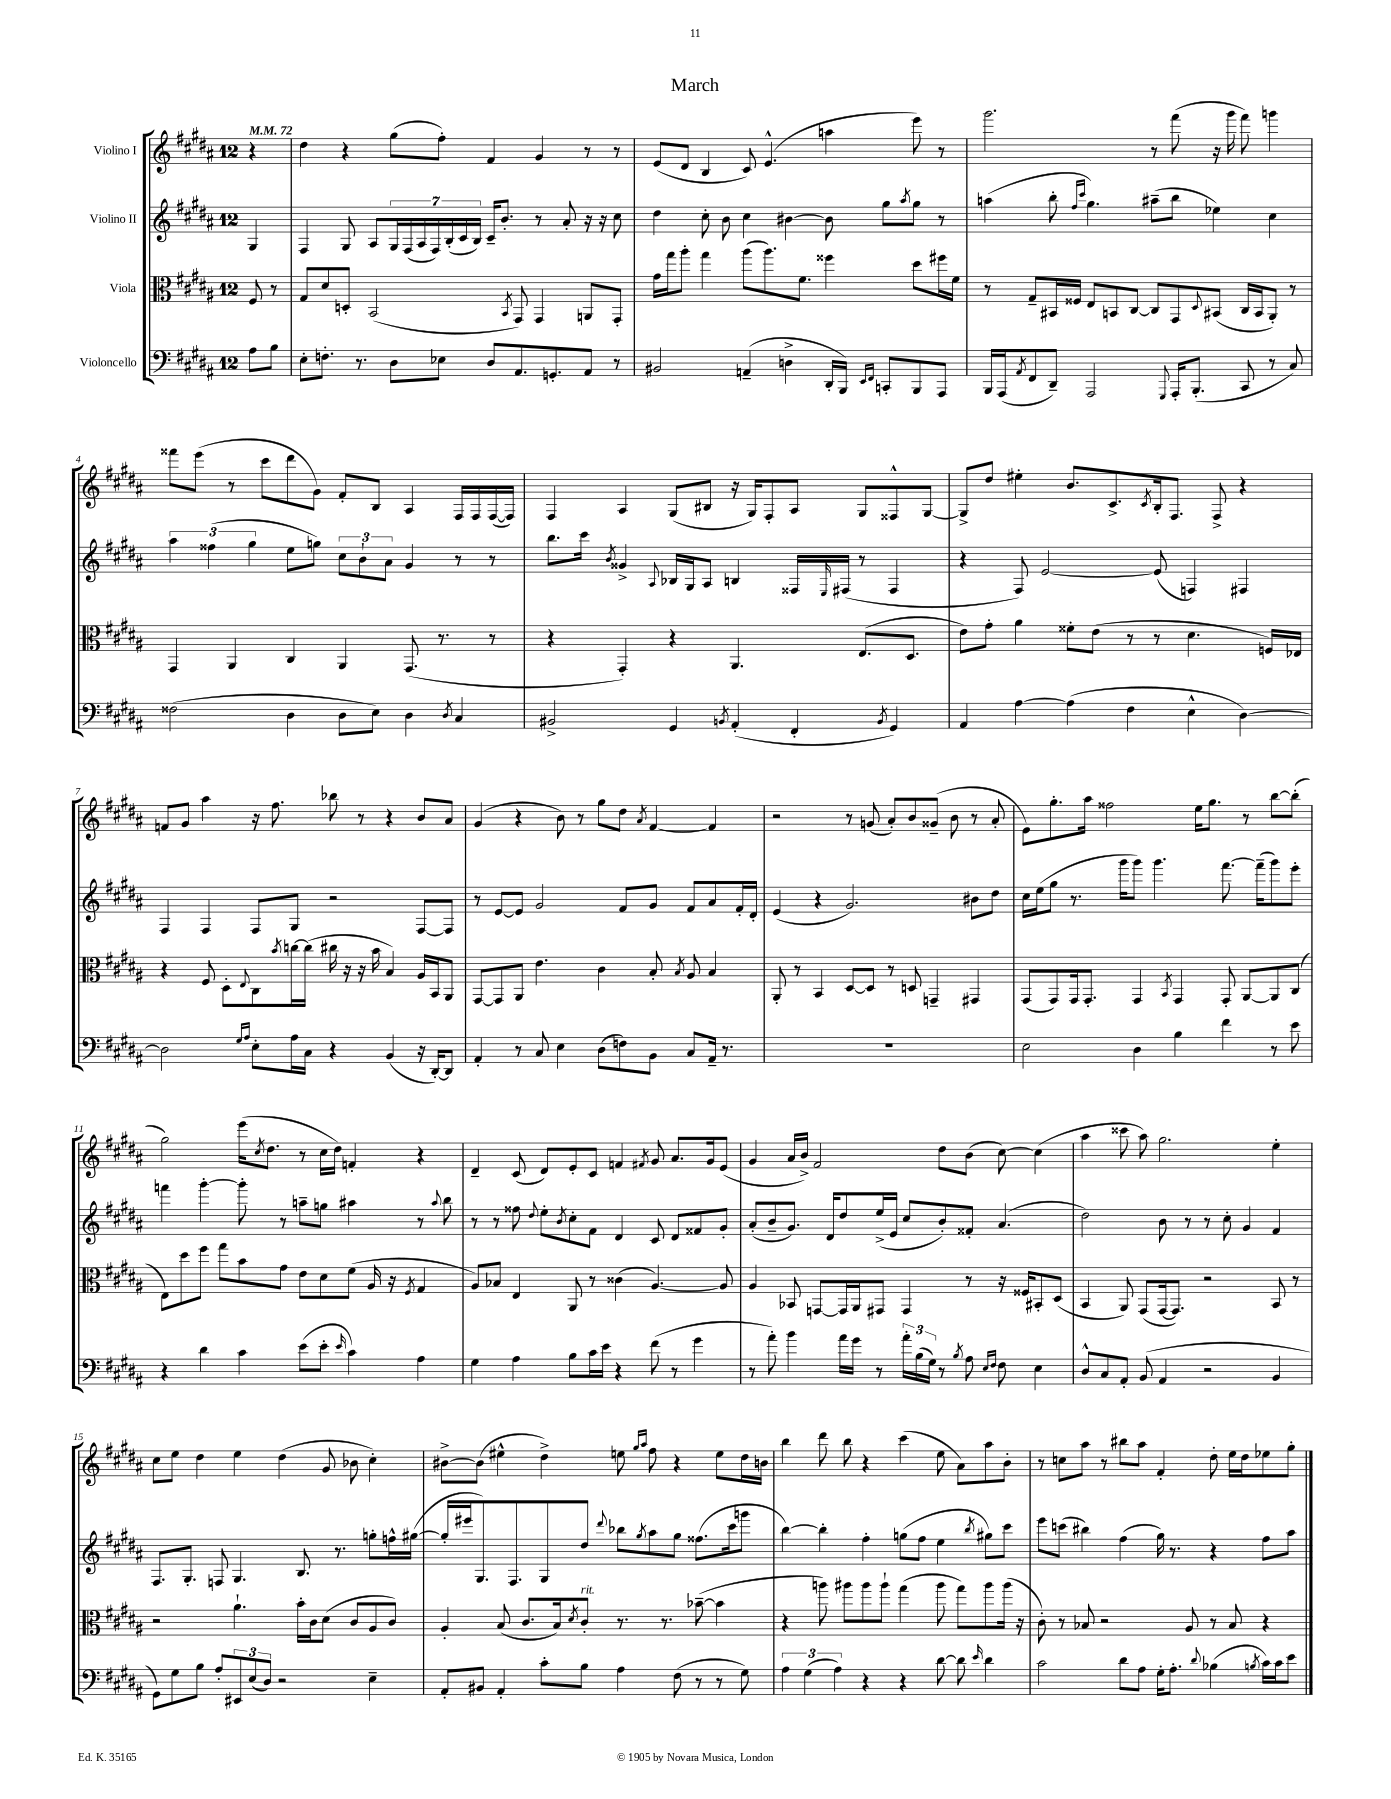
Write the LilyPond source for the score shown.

\header { title = "March" }
<<
\new StaffGroup <<
\new Staff = "s0" \with { instrumentName = "Violino I" } {
    \clef treble \key b \major \once \override Staff.TimeSignature.style = #'single-digit \time 12/8 \partial 4 \tempo 4 = 72
    r4 |
    dis''4 r4 gis''8( fis''8-.) fis'4 gis'4 r8 r8 |
    e'8( dis'8 b4 cis'8) e'4.-^( a''4 e'''8) r8 |
    gis'''2. r8 fis'''8( r16 gis'''16 fis'''8) g'''4 |
    fisis'''8 e'''8( r8 cis'''8 dis'''8 gis'8) fis'8-. b8 ais4 fis16 fis16 fis16~( fis16) |
    fis4 ais4 gis8( bis8 r16 gis16) fis8-. ais8 gis8 fisis8-^ gis8~ |
    gis8-> dis''8 eis''4-. b'8. cis'8.-> \acciaccatura { cis'8 } b16-. fis8. fis8-> r4 |
    f'8 gis'8 ais''4 r16 fis''8. bes''8 r8 r4 b'8 ais'8 |
    gis'4( r4 b'8) r8 gis''8 dis''8 \acciaccatura { ais'8 } fis'4~ fis'4 |
    r2 r8 g'8( ais'8-.) b'8 gisis'8--( b'8 r8 ais'8-. |
    e'8) gis''8.-. ais''16 fisis''2 e''16 gis''8. r8 b''8~ b''8-.( |
    gis''2) e'''16( \acciaccatura { cis''8 } dis''8. r8 cis''16 dis''16) f'4-. r4 |
    dis'4-- cis'8( dis'8) e'8-. cis'8 f'4 \acciaccatura { fis'8 } gis'8 ais'8. gis'16 e'8( |
    gis'4 ais'16 b'16->) fis'2 dis''8 b'8( cis''8~) cis''4( |
    ais''4 cisis'''8 ais''8) gis''2. e''4-. |
    cis''8 e''8 dis''4 e''4 dis''4( gis'8 bes'8 cis''4-.) |
    bis'8~-> bis'8( eis''4-^ dis''4->) e''8 \grace { gis''16 ais''16 } fis''8 r4 e''8 dis''16 b'16 |
    b''4 dis'''8 b''8 r4 cis'''4( e''8 ais'8) ais''8 b'8-. |
    r8 c''8 ais''8 r8 bis''8 ais''8 fis'4-. dis''8-. e''16 dis''16 ees''8 gis''8-. \bar "|." |
}
\new Staff = "s1" \with { instrumentName = "Violino II" } {
    \clef treble \key b \major \once \override Staff.TimeSignature.style = #'single-digit \time 12/8 \partial 4
    gis4 |
    fis4 gis8 ais8 \tuplet 7/4 { gis16 fis16( ais16 fis16) b16-.( cis'16 b16) } cis'16-- b'8.-. r8 ais'8-. r16 r16 cis''8 |
    dis''4 cis''8-. b'8 cis''4 bis'4~ bis'8 gis''8 \acciaccatura { ais''8 } gis''8 r8 |
    a''4( b''8-. \grace { fis''16 cis'''16 } gis''4.) ais''8--( b''8 ees''4) cis''4 |
    \tuplet 3/2 { ais''4 fisis''4( gis''4 } e''8 g''8) \tuplet 3/2 { cis''8 b'8-! ais'8 } gis'4 r8 r8 |
    b''8. cis'''16 \acciaccatura { b'8 } gisis'4-> \appoggiatura { ais8 } bes16 gis16 ais8 b4 fisis16 \grace { e16 } fis16( r8 fis4 |
    r4 fis8) e'2~ e'8( f4) fis4 |
    fis4 fis4 fis8 gis8 r2 fis8~ fis8 |
    r8 e'8~ e'8 gis'2 fis'8 gis'8 fis'8 ais'8 fis'16-. dis'16-. |
    e'4( r4 gis'2.) bis'8 dis''8 |
    cis''16 e''16( gis''8 r8. gis'''16 gis'''8) gis'''4. fis'''8.~ fis'''16--( gis'''8) e'''8-. |
    f'''4 gis'''4~-. gis'''8-. r8 a''8-- g''8 ais''4 r8 \appoggiatura { ais''8 } b''8 |
    r8 r8 fisis''8 \appoggiatura { dis''8 } e''8-. \acciaccatura { b'8 } cis''8-. fis'8 dis'4 cis'8 dis'8 fisis'8 gis'8-. |
    ais'8-.( b'8-- gis'8.) dis'16 dis''8 e''16->( e'16 cis''8 b'8-.) fisis'8-. ais'4.( |
    dis''2) b'8 r8 r8 cis''8-. gis'4 fis'4 |
    fis8. gis8.-. f8 gis4. b8. r8. g''8-. f''16-^ gis''16~( |
    gis''16-. eis'''16 gis8.) fis8. gis8 dis''8 \appoggiatura { dis'''8 } bes''8 \acciaccatura { gis''8 } ais''8 gis''8 fisis''8.( cis'''16 g'''8 |
    b''4~) b''4-. fis''4-. g''8( fis''8 e''4 \acciaccatura { b''8 } gis''8) cis'''8 |
    e'''8 c'''8( bis''4) fis''4( gis''16) r8. r4 fis''8 ais''8 \bar "|." |
}
\new Staff = "s2" \with { instrumentName = "Viola" } {
    \clef alto \key b \major \once \override Staff.TimeSignature.style = #'single-digit \time 12/8 \partial 4
    fis8 r8 |
    gis8 dis'8 d8-. b,2( \acciaccatura { b,8 } gis,8) gis,4 a,8 gis,8-. |
    gis'16 gis''16 ais''8-. gis''4 ais''8( ais''8.) fis'8. fisis''4 dis''8 fis''16 fis'16 |
    r8 gis8-- bis,16 fisis16 e8 b,8 cis8~ cis8 gis,8 \appoggiatura { dis8 } bis,8( cis16 bis,16 ais,8-.) r8 |
    gis,4 ais,4 cis4 ais,4 gis,8.( r8. r8 |
    r4 gis,4-.) r4 ais,4. e8.( dis8. |
    e'8) gis'8-. ais'4 fisis'8-. e'8( r8 r8 dis'4. f16) ees16 |
    r4 fis8 dis8-. \appoggiatura { e8 } cis8 \acciaccatura { b'8 } c''16~ c''16( cis''16 r16 r16 b'16 b4) ais16 b,16 ais,8 |
    gis,8~ gis,8 ais,8 e'4. cis'4 b8-. \acciaccatura { b8 } ais8 b4 |
    ais,8-. r8 b,4 dis8~ dis8 r8 d8 g,4-- gis,4 |
    gis,8( gis,8) gis,16 gis,8.-. gis,4 \acciaccatura { b,8 } gis,4 gis,8-. ais,8~ ais,8 cis8( |
    e8) dis''8 fis''8 gis''8 b'8 gis'8 e'8 dis'8 fis'8( ais16 r16 \acciaccatura { fis8 } gis4 |
    ais8) bes8 e4 ais,8 r8 cisis'4( ais4.~) ais8 |
    ais4 bes,8 g,8~ g,16 ais,16 gis,8 gis,4 r8 r16 fisis16 bis,8-. dis8( |
    b,4 ais,8) gis,8( gis,16~ gis,8.) r2 b,8 r8 |
    r2 ais'4.-! b'16-. cis'16 dis'8( cis'8 ais8 cis'8) |
    ais4-. b8( cis'8. b16) \acciaccatura { dis'8 } cis'8-.^\markup { \italic "rit." } r8. r8. bes'8~--( bes'4 |
    r4 a''8) ais''8 ais''8 ais''8-! gis''4( ais''8 gis''8) ais''8 ais''16( r16 |
    cis'8-.) r8 bes8 r2 ais8 r8 bes8 r4 \bar "|." |
}
\new Staff = "s3" \with { instrumentName = "Violoncello" } {
    \clef bass \key b \major \once \override Staff.TimeSignature.style = #'single-digit \time 12/8 \partial 4
    ais8 b8 |
    e8-. f8.-. r8. dis8 ees8 dis8 ais,8. g,8.-. ais,8 r8 |
    bis,2 a,4--( d4-> dis,16-. b,,16) \grace { e,16 fis,16 } c,8-. b,,8 ais,,8 |
    b,,16 ais,,16( \acciaccatura { ais,8 } fis,8 dis,8--) ais,,2 \appoggiatura { gis,,8 } ais,,16-. b,,8.-.( cis,8 r8 cis8) |
    fisis2( dis4 dis8 e8) dis4 \acciaccatura { dis8 } cis4 |
    bis,2-> gis,4 \acciaccatura { b,8 } ais,4-.( fis,4-. \acciaccatura { b,8 } gis,4) |
    ais,4 ais4~ ais4( fis4 e4-^ dis4~) |
    dis2 \grace { gis16 ais16 } e8-. ais16 cis16 r4 b,4( r16 dis,16~-.) dis,8 |
    ais,4-. r8 cis8 e4 dis8( f8) b,8 cis8 ais,16-- r8. |
    R1. |
    e2 dis4 b4 fis'4 r8 e'8 |
    r4 dis'4 cis'4 e'8( e'8-. \grace { e'16 } cis'4) ais4 |
    gis4 ais4 b8 cis'16 e'16 r4 fis'8( r8 gis'4 |
    r8 ais'8-.) b'4 ais'16 gis'16 r8 \tuplet 3/2 { ais'16-. b16( gis16) } r8 \acciaccatura { b8 } ais8 \grace { e16 fis16 } fis8 e4 |
    dis8-^ cis8 ais,8-. b,8( ais,4 r2 b,4 |
    gis,8) gis8 b8 ais8-. \tuplet 3/2 { eis,8 e8( dis8) } r2 e4-- |
    ais,8-. bis,8 ais,4-. cis'8-. b8 ais4 fis8( r8 r8 gis8) |
    \tuplet 3/2 { ais4 gis4( ais4) } r4 r4 dis'8~ dis'8 \grace { e'16 } dis'4 |
    cis'2 dis'8 ais8 gis16-. ais8.-. \appoggiatura { dis'8 } bes4( \acciaccatura { b8 } cis'16) cis'16 e'8 \bar "|." |
}
>>
>>
